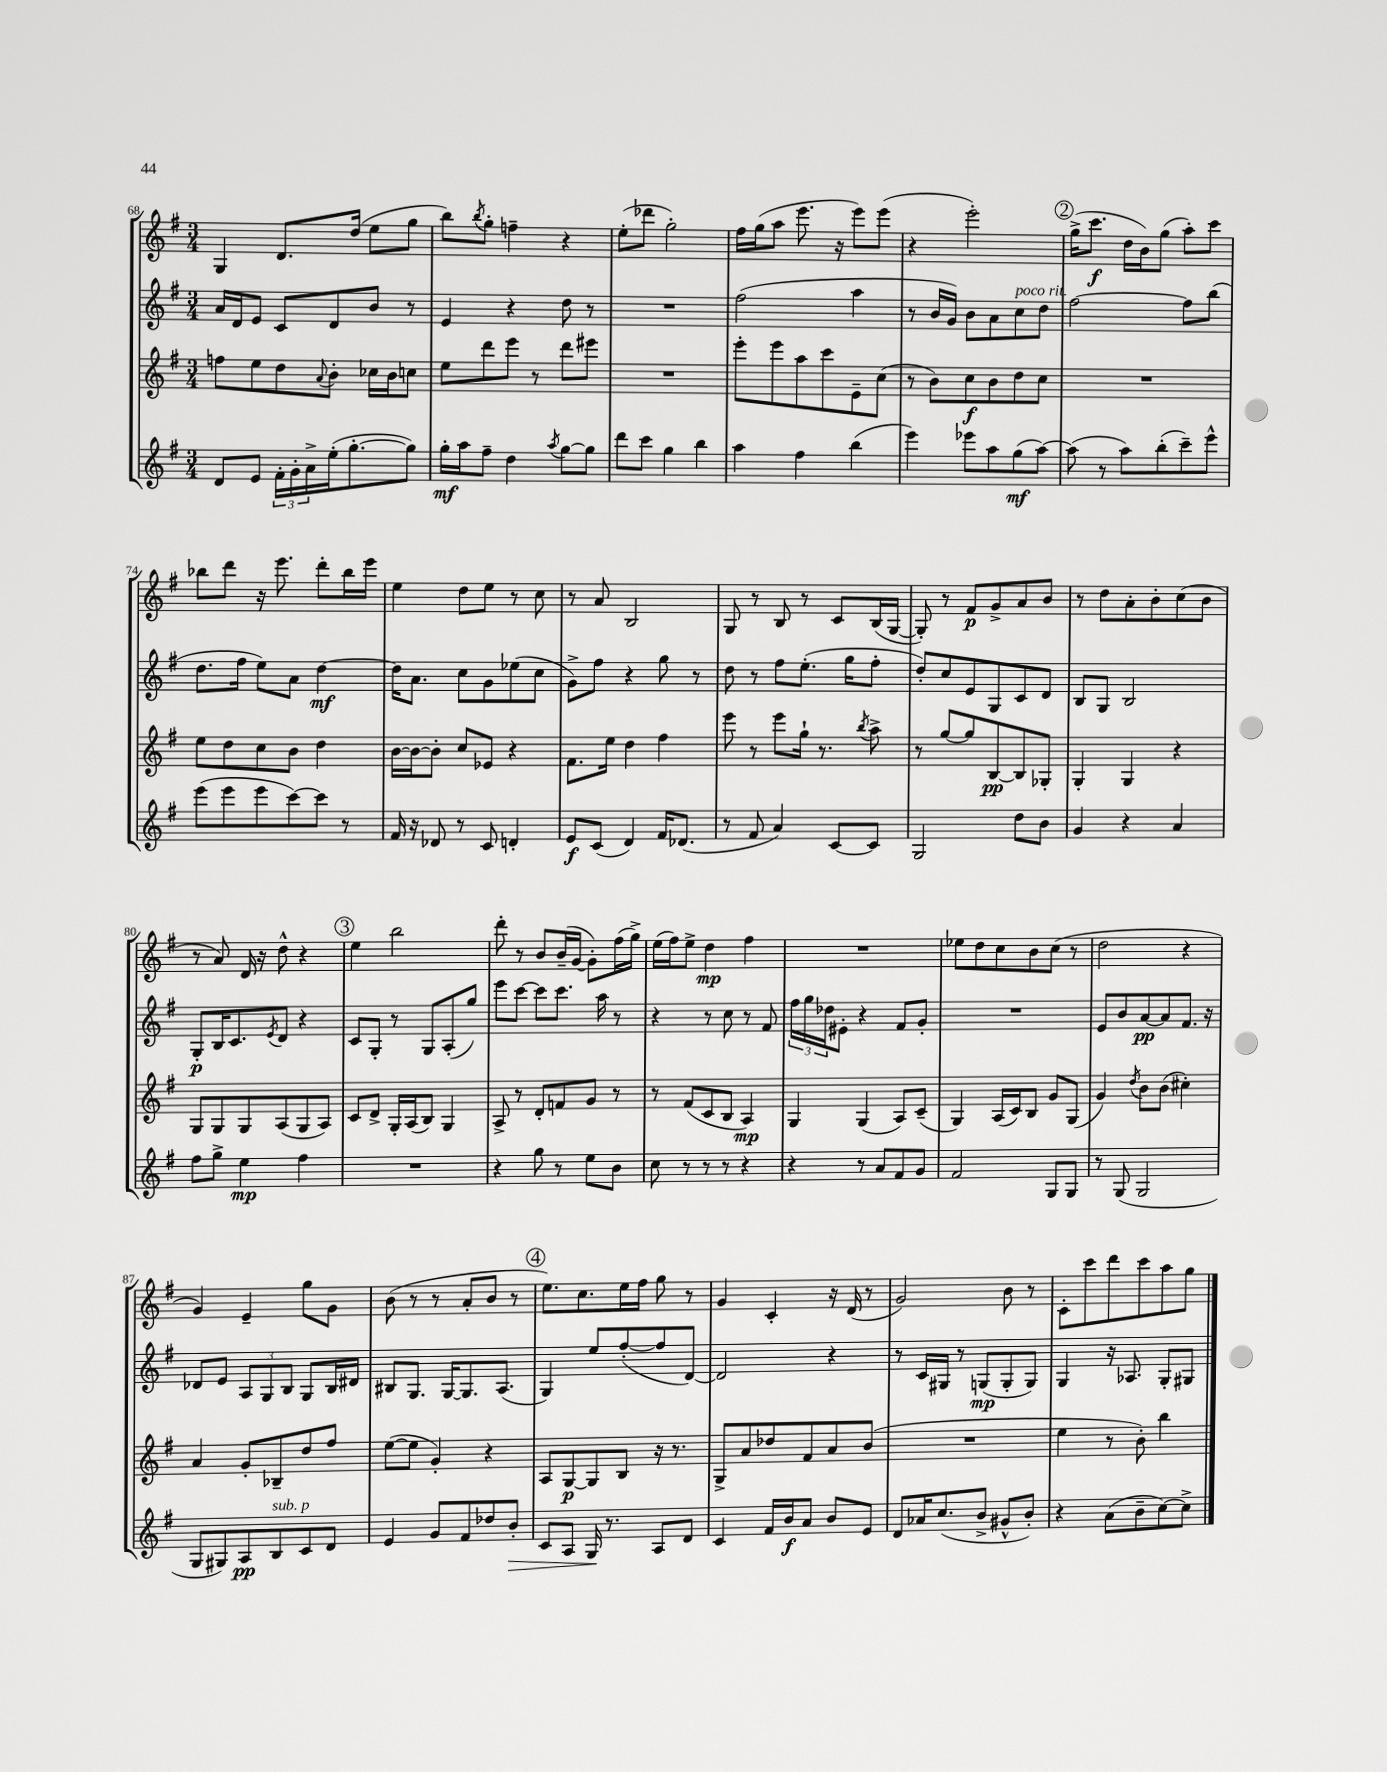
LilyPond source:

<<
\new StaffGroup <<
\new Staff = "s0" {
    \clef treble \key g \major \numericTimeSignature \time 3/4
    g4 d'8. d''16( e''8 g''8 |
    b''8) \acciaccatura { b''8 } g''8-. f''4-- r4 |
    e''8-.( des'''8 g''2-.) |
    fis''16 g''16( a''8 e'''8. r16 e'''8) e'''8( |
    r4 e'''2-.) |
    \mark \markup { \circle "2" } g''16->( c'''8.\f d''16 b'16) g''8( a''8-.) c'''8 |
    bes''8 d'''8 r16 e'''8. d'''8-. bes''16 e'''16 |
    e''4 d''8 e''8 r8 c''8 |
    r8 a'8 b2 |
    g8 r8 b8 r8 c'8 b16( g16~ |
    g8-.) r8 fis'8\p g'8-> a'8 b'8 |
    r8 d''8 a'8-. b'8-. c''8( b'8 |
    r8 a'8) d'16 r16 d''8-^ r4 |
    \mark \markup { \circle "3" } e''4 b''2 |
    d'''8-. r8 b'8 b'16--( g'16~ g'8-.) fis''16( g''16->) |
    e''16( fis''16) e''8-> d''4\mp fis''4 |
    R2. |
    ees''8 d''8 c''8 b'8 c''8( r8 |
    d''2 r4 |
    g'4) e'4-- g''8 g'8 |
    b'8( r8 r8 a'8-. b'8 r8 |
    \mark \markup { \circle "4" } e''8.) c''8. e''16 fis''16 g''8 r8 |
    g'4 c'4-. r16 d'16( r8 |
    g'2) b'8 r8 |
    c'8-. c'''8 d'''8 c'''8 a''8 g''8 \bar "|." |
}
\new Staff = "s1" {
    \clef treble \key g \major \numericTimeSignature \time 3/4
    a'16 d'16 e'8 c'8 d'8 b'8 r8 |
    e'4 r4 d''8 r8 |
    R2. |
    fis''2( a''4 |
    r8 b'16 g'16) b'8 a'8 c''8^\markup { \italic "poco rit." } d''8 |
    \mark \markup { \circle "2" } fis''2~ fis''8 b''8( |
    d''8. fis''16 e''8) a'8 d''4~\mf |
    d''16 a'8. c''8 g'8 ees''8( c''8 |
    g'8->) fis''8 r4 g''8 r8 |
    d''8 r8 fis''8 e''8.-.( g''16 fis''8-. |
    d''8-.) c''8 e'8 g8 c'8 d'8 |
    b8 g8 b2 |
    g8-.\p b16 c'8. \acciaccatura { e'8 } d'8 r4 |
    \mark \markup { \circle "3" } c'8 g8-. r8 g8 a8-.( g''8) |
    e'''8 c'''8~ c'''8 c'''8. a''16 r8 |
    r4 r8 c''8 r8 fis'8 |
    \tuplet 3/2 { fis''16 g''16 des''16 } eis'8-. r4 fis'8 g'8-. |
    R2. |
    e'8 b'8 a'8~\pp a'8 fis'8. r16 |
    des'8 e'8 \tuplet 3/2 { a8 g8 b8 } g8 b16 dis'16 |
    bis8 g8. g16~ g8. a8.( |
    \mark \markup { \circle "4" } g4) e''8 fis''8~-.( fis''8 d'8~) |
    d'2 r4 |
    r8 c'16 gis16 r8 g8\mp( g8-. g8) |
    g4 r16 aes8. g8-. gis8 \bar "|." |
}
\new Staff = "s2" {
    \clef treble \key g \major \numericTimeSignature \time 3/4
    f''8 e''8 d''8 \appoggiatura { a'8 } b'8-. ces''16 b'16 c''8 |
    e''8 d'''8 e'''8 r8 d'''8 eis'''8 |
    R2. |
    e'''8-. e'''8 a''8 c'''8 e'8-- c''8( |
    r8 b'8) c''8\f b'8 d''8 c''8 |
    \mark \markup { \circle "2" } R2. |
    e''8 d''8 c''8 b'8 d''4 |
    b'16~ b'16~ b'8-. c''8 ees'8 r4 |
    fis'8. e''16 d''4 fis''4 |
    e'''8 r8 e'''8 g''16-! r8. \acciaccatura { b''8 } a''8-> |
    r8 g''8~ g''8 b8~\pp b8 ges8-. |
    g4-. g4 r4 |
    g8 g8 g8 a8( g8 a8) |
    \mark \markup { \circle "3" } c'8 d'8-> g16-. a16( b8) g4 |
    a8-> r8 d'8-. f'8 g'8 r8 |
    r8 fis'8( c'8 b8 a4\mp) |
    g4 g4( a8) c'8--( |
    g4) a16( c'16) b8 g'8 g8( |
    g'4) \acciaccatura { d''8 } b'8 b'8( cis''4-.) |
    a'4 g'8-. bes8-- d''8 fis''8 |
    e''8~( e''8 g'4-.) r4 |
    \mark \markup { \circle "4" } a8 g8~\p g8 b8 r16 r8. |
    g8-> a'8 des''8 fis'8 a'8 b'8( |
    R2. |
    e''4 r8 b'8-.) b''4 \bar "|." |
}
\new Staff = "s3" {
    \clef treble \key g \major \numericTimeSignature \time 3/4
    d'8 e'8 \tuplet 3/2 { fis'16-. g'16-. a'16-> } e''16-.( g''8.~-. g''8) |
    g''16-.\mf a''16 fis''8-- d''4 \acciaccatura { a''8 } g''8~ g''8 |
    d'''8 c'''8 g''4 b''4 |
    a''4 fis''4 b''4( |
    e'''4) ees'''8 a''8 g''8\mf( a''8~) |
    \mark \markup { \circle "2" } a''8( r8 a''8) b''8-.( c'''8--) e'''8-^ |
    e'''8( e'''8 e'''8 c'''8~) c'''8 r8 |
    fis'16 r16 des'8 r8 c'8 d'4-. |
    e'8\f c'8( d'4) fis'16 des'8.( |
    r8 fis'8 a'4) c'8~ c'8 |
    g2 d''8 b'8 |
    g'4 r4 a'4 |
    fis''8 g''8-> e''4\mp fis''4 |
    \mark \markup { \circle "3" } R2. |
    r4 g''8 r8 e''8 b'8 |
    c''8 r8 r8 r8 r4 |
    r4 r8 a'8 fis'8 g'8 |
    fis'2 g8 g8 |
    r8 g8( g2 |
    g8 gis8) a8\pp b8^\markup { \italic "sub. p" } c'8 d'8 |
    e'4 g'8 fis'8 des''8 b'8-.\> |
    \mark \markup { \circle "4" } c'8 a8 g16\! r8. a8 d'8 |
    c'4 fis'16 b'16\f a'8 b'8 e'8 |
    d'8 aes'16 c''8.( b'8-> gis'8-^ b'8-.) |
    r4 a'8( b'8-- c''8~) c''8-> \bar "|." |
}
>>
>>
\layout { \context { \Score currentBarNumber = #68 } }
